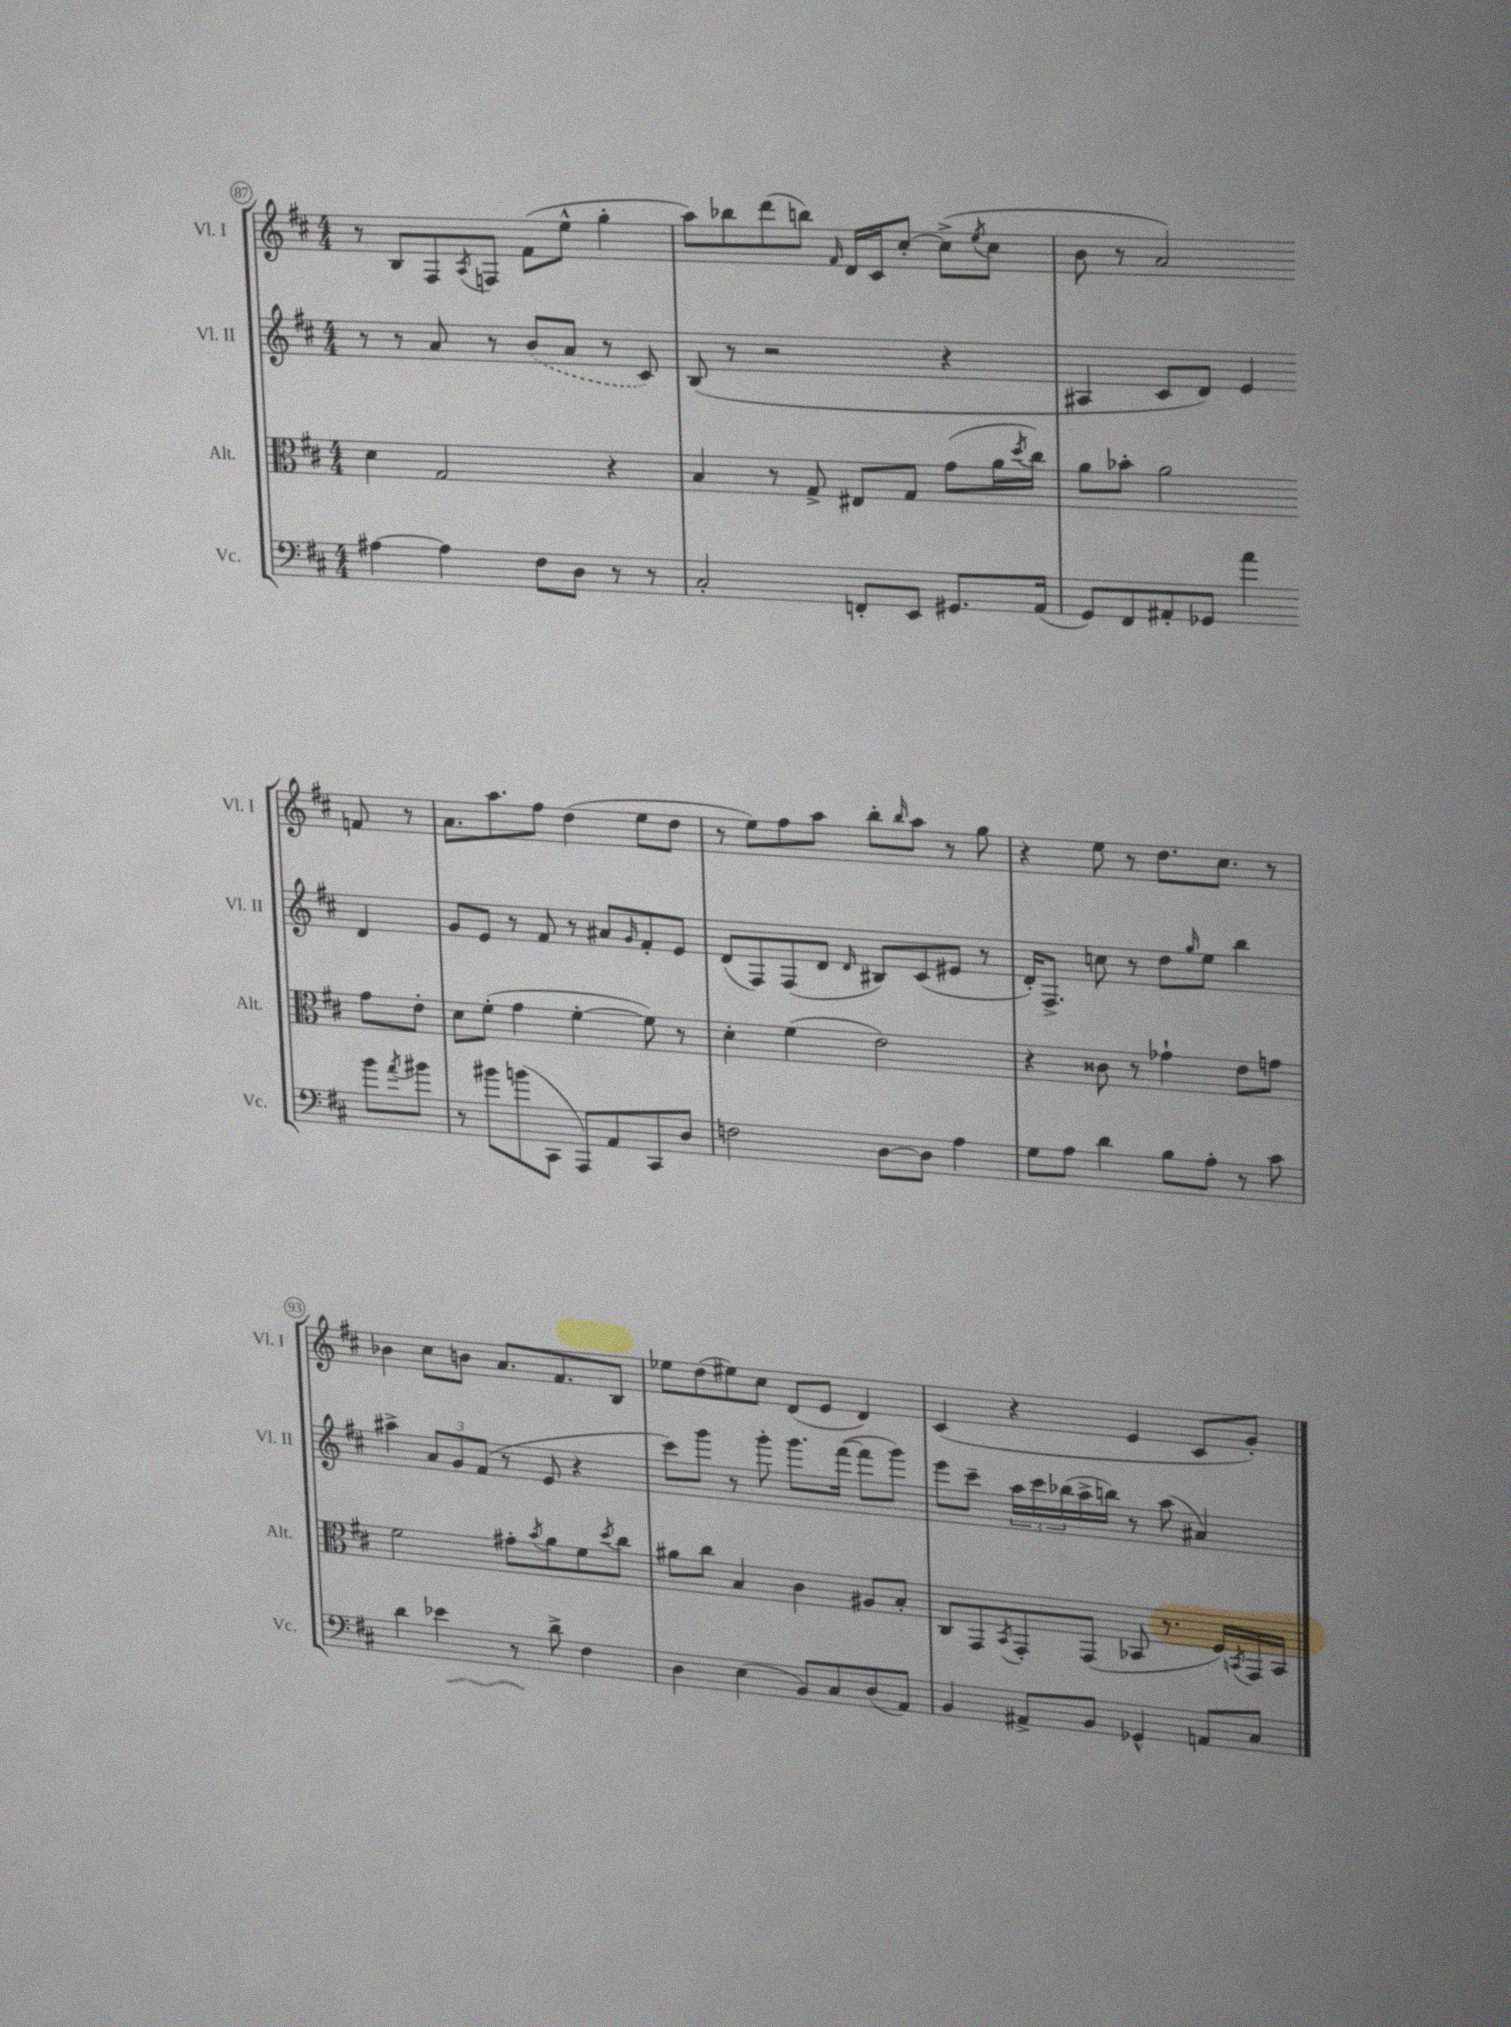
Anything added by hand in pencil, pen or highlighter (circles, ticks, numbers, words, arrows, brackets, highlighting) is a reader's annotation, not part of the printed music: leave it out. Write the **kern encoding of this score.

**kern	**kern	**kern	**kern
*part4	*part3	*part2	*part1
*staff4	*staff3	*staff2	*staff1
*I"Vc.	*I"Alt.	*I"Vl. II	*I"Vl. I
*I'Vc.	*I'Alt.	*I'Vl. II	*I'Vl. I
*clefF4	*clefC3	*clefG2	*clefG2
*k[f#c#]	*k[f#c#]	*k[f#c#]	*k[f#c#]
*M4/4	*M4/4	*M4/4	*M4/4
=87	=87	=87	=87
[4A#X\	4d\	8r	8r
.	.	8r	8B/L
4A#\]	2G/	8a/	8F#/
.	.	.	8qA/
.	.	8r	8Fn/J
8F#\L	.	(8b/L	(8f#\L
8D\J	.	8a/J	8ee^^\J
8r	4r	8r	4gg'\
8r	.	8c#/)	.
=88	=88	=88	=88
2C#'/	4B/	(8B/	8aa\L)
.	.	8r	8bb-X\
.	8r	2r	(8ddd\
.	8G^/	.	8bbn\J)
.	.	.	16qqf#/
8FFn'/L	8E#X/L	.	16d/LL
.	.	.	16c#/J
8EE/J	8G/J	.	[8cc#'/J
8.GG#X/L	(8g\L	4r	(8cc#^\L]
.	.	.	8qee/
.	16a\L	.	8cc#\J
.	8qdd/	.	.
(16AA/Jk	16cc#\JJ)	.	.
=89	=89	=89	=89
8GG/L)	8a\L	4A#X/	8b\
8FF#/	8b-X'\J	.	8r
8AA#X'/	2a\	8c#/L	2a/)
8GG-X/J	.	8d/J)	.
4a\	.	4e/	.
8b\L	8g\L	4d/	8fn/
8qa/	.	.	.
8b#X\J	8e'\J	.	8r
!!LO:LB:g=z
=90	=90	=90	=90
8r	8d\L	8g/L	8.a\L
8b#X\L	(8f#'\J	8e/J	.
.	.	.	8.aa\
(8bn\	4g\	8r	.
8CC#\J	.	8f#/	8ff#\J
8AAA/L)	[4f#'\	8r	(4dd\
8AA/	.	8a#X/L	.
.	.	16qqg/	.
8CC#/	8f#\])	8f#'/	8ee\L
8D/J	8r	8e/J	8dd\J
=91	=91	=91	=91
2Fn\	4d'\	(8d/L	8r
.	.	8F#/)	8ee\L)
.	(4f#\	(8F#/	8ff#\
.	.	8d/J	8aa\J
.	.	16qqd/	.
[8D\L	2e\)	8B#X/L)	8bb'\L
.	.	.	16qqbb/
8D\J]	.	(8c#/	8aa\J
4A\	.	8e#X/J	8r
.	.	8r	8gg\
=92	=92	=92	=92
8G\L	4r	16d'/KL)	4r
.	.	8.F#^/J	.
8A\J	.	.	.
4d\	8c##X\	8ccn\	8ee\
.	8r	8r	8r
8B\L	4g-X`\	8dd\L	8.dd\L
.	.	16qqgg/	.
8A'\J	.	8ee\J	.
.	.	.	8.cc#\J
8r	8e\L	4bb\	.
8c#\	8gn\J	.	8r
!!LO:LB:g=z
=93	=93	=93	=93
4d\	2f#\	4aa#X^\	4b-X\
4e-X\	.	12a/L	8cc#\L
.	.	12g/	.
.	.	.	8bn\J
.	.	(12f#/J	.
8r	8g#X'\L	8r	8.a/L
.	8qb/	.	.
8d^\	8a\	8e/	.
.	.	.	8.f#/
4F#\	8f#\	4r	.
.	8qdd/	.	.
.	8cc#\J	.	8B/J
=94	=94	=94	=94
4D\	8a#X\L	8ccc#\L)	8ee-X\L
.	8cc#\J	8ggg\J	(8dd\
(4E\	4B/	8r	8ee#X\)
.	.	8ggg'\	8cc#\J
8BB/L)	4c#\	8.ggg\L	(8d/L
8C#/	.	.	8e/J
.	.	([16fff#\Jk	.
(8D/	8A#X/L	8fff#\L]	4d/)
8AA/J)	8B'/J	8ggg\J)	.
=95	=95	=95	=95
4BB/	8C#/L	8eee\L	(4c#/
.	8GG/	8ccc#~\J	.
.	8qBB/	.	.
8AA#X^/L	8GG'/	24aa\LL	4r
.	.	24ccc#\	.
.	.	(24bb-X\	.
8BB/J	(8GG/J	16aa^\	.
.	.	16bbn\JJ)	.
4GG-X^^/	8BB-X/	8r	4e/
.	8.r	(8aa\	.
8AAn/L	.	4a#X/)	8c#/L
.	16F#/LL)	.	.
.	8qBBn/	.	.
8C#/J	16GG/	.	8g'/J)
.	16BB/JJ	.	.
==	==	==	==
*-	*-	*-	*-
